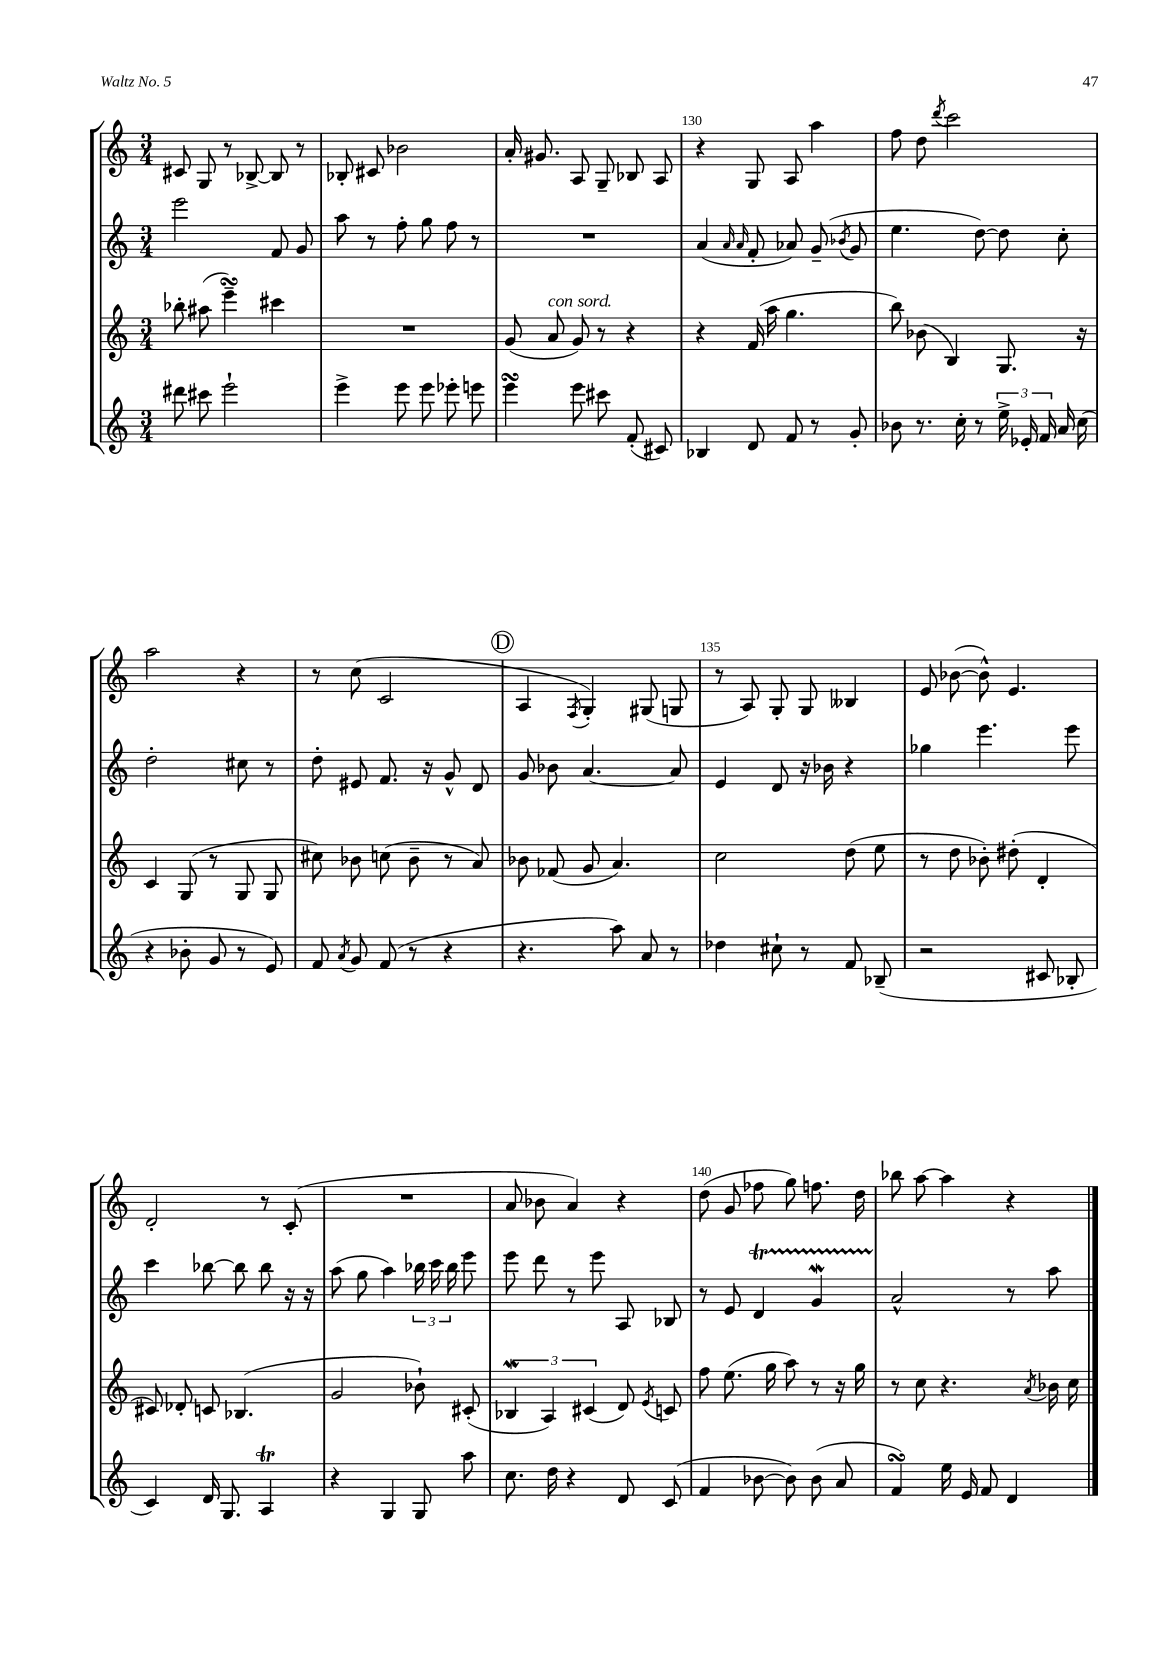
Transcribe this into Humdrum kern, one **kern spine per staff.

**kern	**kern	**kern	**kern
*part4	*part3	*part2	*part1
*staff4	*staff3	*staff2	*staff1
*clefG2	*clefG2	*clefG2	*clefG2
*k[]	*k[]	*k[]	*k[]
*M3/4	*M3/4	*M3/4	*M3/4
=127	=127	=127	=127
8ddd#X\	8bb-X'\	2eee\	8c#X/
8ccc#X\	(8aa#X\	.	8G/
2eee`\	4eeesSsS~\)	.	8r
.	.	.	[8B-X^/
.	4ccc#X\	8f/	8B-/]
.	.	8g/	8r
=128	=128	=128	=128
4eee^\	2.r	8aa\	8B-X'/
.	.	8r	8c#X/
8eee\	.	8ff'\	2b-X\
8eee\	.	8gg\	.
8eee-X'\	.	8ff\	.
8eeen\	.	8r	.
=129	=129	=129	=129
4eeesSsS\	(8g/	2.r	16a'/
.	.	.	8.g#X/
!	!LO:TX:a:i:t=con sord.	!	!
.	8a/	.	.
8eee\	8g/)	.	8A/
8ccc#X\	8r	.	8G~/
(8f'/	4r	.	8B-X/
8c#X/)	.	.	8A/
=130	=130	=130	=130
4B-X/	4r	(4a/	4r
.	.	16qqa/	.
.	.	16qqa/	.
8d/	(16f/	8f'/	8G/
.	16aa\	.	.
8f/	4.gg\	8a-X/)	8A/
8r	.	(8g~/	4aa\
.	.	8qb-X/	.
8g'/	.	8g/	.
=131	=131	=131	=131
8b-X\	8bb\)	4.ee\	8ff\
8.r	(8b-X\	.	8dd\
.	.	.	8qddd/
.	4B/)	.	2ccc\
16cc'\	.	.	.
8r	.	[8dd\)	.
24ee^\	8.G/	8dd\]	.
24e-X'/	.	.	.
24f/	.	.	.
16a/	.	8cc'\	.
(16cc\	16r	.	.
!!LO:LB:g=z
=132	=132	=132	=132
4r	4c/	2dd'\	2aa\
8b-X'\	(8G/	.	.
8g/	8r	.	.
8r	8G/	8cc#X\	4r
8e/)	8G/	8r	.
=133	=133	=133	=133
8f/	8cc#X\)	8dd'\	8r
8qa/	.	.	.
8g/	8b-X\	8e#X/	(8cc\
(8f/	(8ccn\	8.f/	2c/
8r	8b-~\	.	.
.	.	16r	.
4r	8r	8g^^/	.
.	8a/)	8d/	.
!!LO:REH:place=s1:t=D
=134	=134	=134	=134
4.r	8b-X\	8g/	4A/
.	(8f-X/	8b-X\	.
.	.	.	8qF/
.	8g/	[4.a/	4G'/)
8aa\)	4.a/)	.	.
8a/	.	.	(8G#X/
8r	.	8a/]	8Gn/
=135	=135	=135	=135
4dd-X\	2cc\	4e/	8r
.	.	.	8A/)
8cc#X`\	.	8d/	8G'/
8r	.	16r	8G/
.	.	16b-X\	.
8f/	(8dd\	4r	4B--X/
(8B-X~/	8ee\	.	.
=136	=136	=136	=136
2r	8r	4gg-X\	8e/
.	8dd\	.	([8b-X\
.	8b-X'\)	4.eee\	8b-^^\])
.	(8dd#X'\	.	4.e/
8c#X/	4d'/	.	.
8B-X'/	.	8eee\	.
!!LO:LB:g=z
=137	=137	=137	=137
4c/)	8c#X/)	4ccc\	2d'/
.	8d-X'/	.	.
16d/	8cn/	[8bb-X\	.
8.G/	.	.	.
.	(4.B-X/	8bb-\]	.
4AT/	.	8bb-\	8r
.	.	16r	(8c'/
.	.	16r	.
=138	=138	=138	=138
4r	2g/	(8aa\	2.r
.	.	8gg\	.
4G/	.	4aa\)	.
8G/	8b-X`\)	24bb-X\	.
.	.	24ccc\	.
.	.	24bb-\	.
8aa\	(8c#X'/	8eee\	.
=139	=139	=139	=139
8.cc\	6B-Xw/	8eee\	8a/
.	.	8ddd\	8b-X\
.	6A/)	.	.
16dd\	.	.	.
4r	.	8r	4a/)
.	(6c#X/	.	.
.	.	8eee\	.
8d/	8d/)	8A/	4r
.	8qe/	.	.
(8c/	8cn/	8B-X/	.
=140	=140	=140	=140
4f/	8ff\	8r	(8dd\
.	(8.ee\	8e/	8g/
[8b-X\	.	4dT/	8ff-X\
.	16gg\	.	.
8b-\])	8aa\)	.	8gg\)
(8b-\	8r	4gTTTW/	8.ffn\
8a/	16r	.	.
.	16gg\	.	16dd\
=141	=141	=141	=141
4fsSSs/)	8r	2a^^/	8bb-X\
.	8cc\	.	[8aa\
16ee\	4.r	.	4aa\]
16e/	.	.	.
8f/	.	.	.
4d/	.	8r	4r
.	8qa/	.	.
.	16b-X\	8aa\	.
.	16cc\	.	.
==	==	==	==
*-	*-	*-	*-
